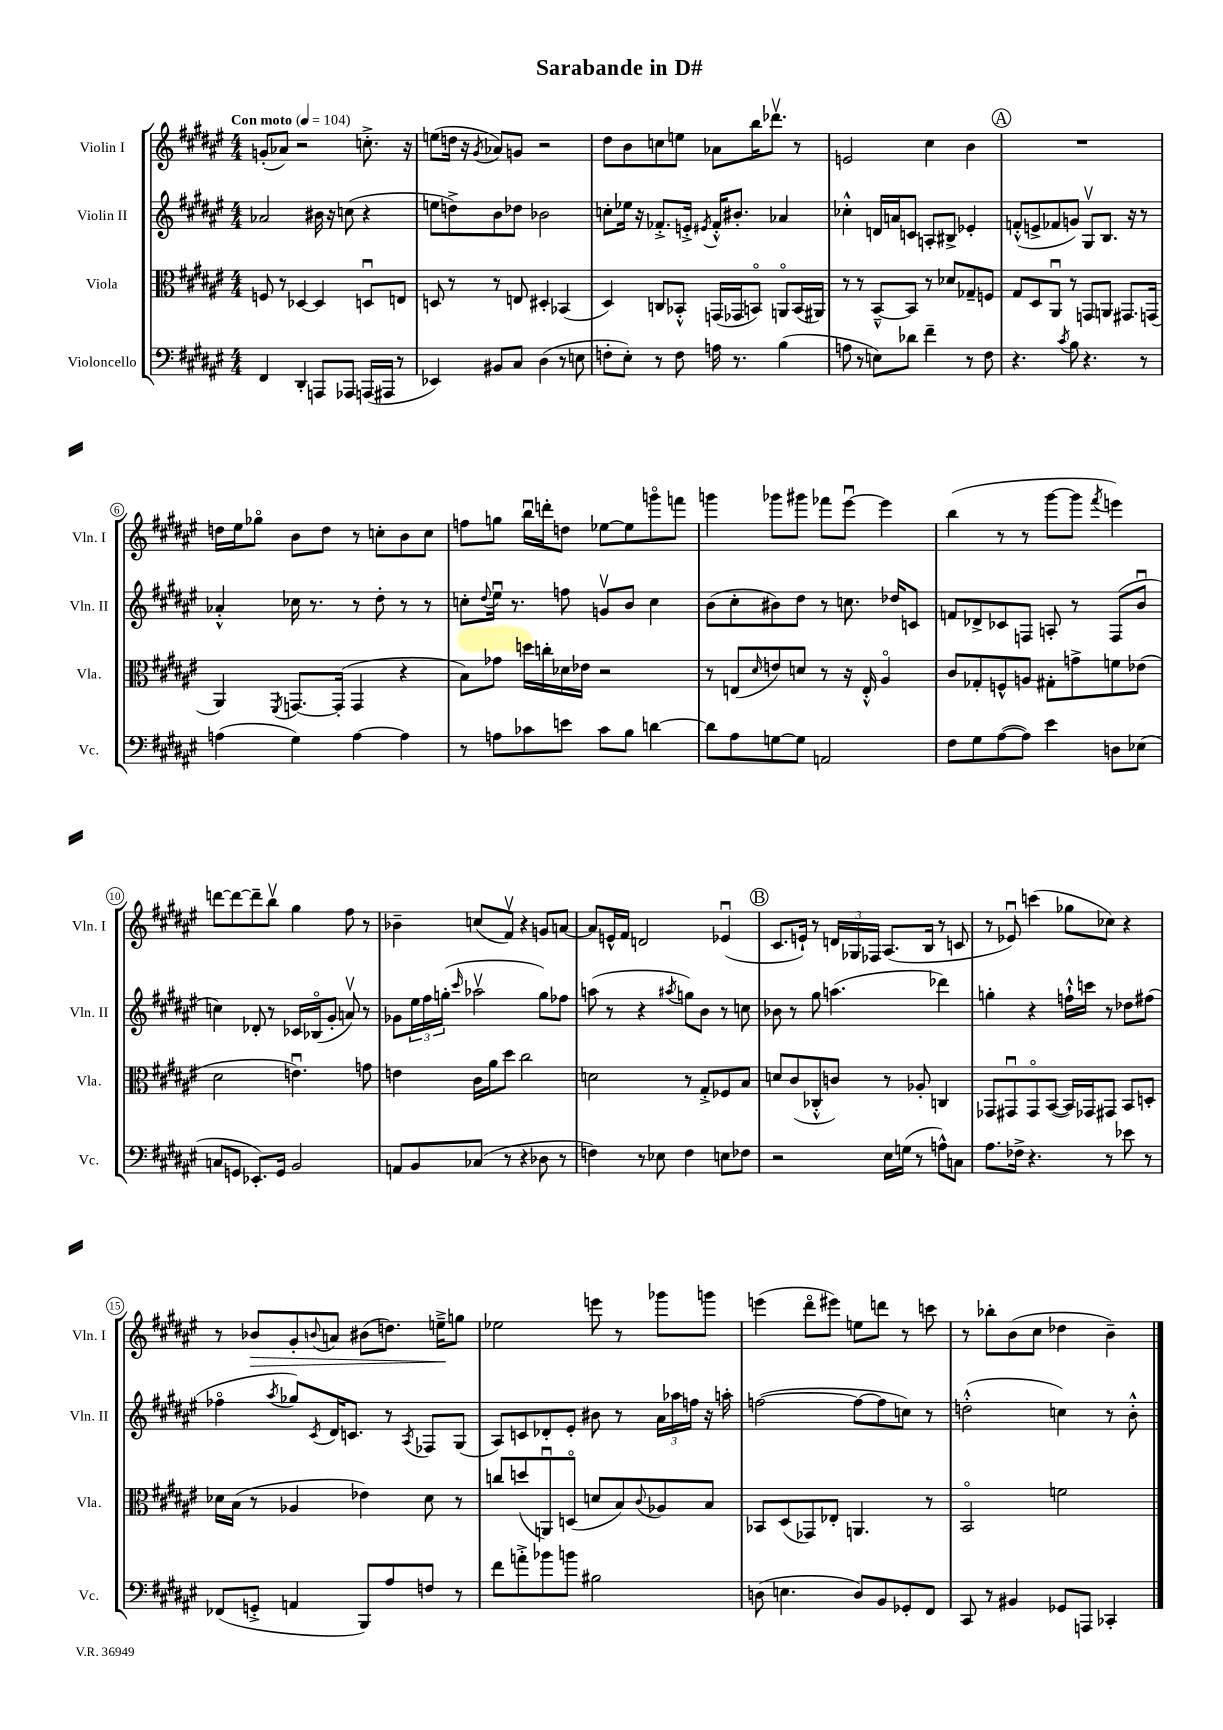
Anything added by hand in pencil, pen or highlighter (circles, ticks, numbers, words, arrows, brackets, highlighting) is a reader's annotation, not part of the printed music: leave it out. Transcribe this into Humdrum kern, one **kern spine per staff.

**kern	**kern	**kern	**kern
*staff4	*staff3	*staff2	*staff1
*clefF4	*clefC3	*clefG2	*clefG2
*k[f#c#g#d#a#e#]	*k[f#c#g#d#a#e#]	*k[f#c#g#d#a#e#]	*k[f#c#g#d#a#e#]
*M4/4	*M4/4	*M4/4	*M4/4
*MM104	*MM104	*MM104	*MM104
4FF#	8F	2a-	(8g'
.	8r	.	8a-)
4DD#'	[4D-	.	2r
8AAA	4D-]	16b#	.
.	.	16r	.
8AAA-	.	(8cc	.
(16AAA	8Du	4r	8.cc'^
16AAA#	.	.	.
8r	8E	.	.
.	.	.	16r
=	=	=	=
4EE-)	8D	8ee	(8ee
.	8r	8dd^)	16dd
.	.	.	16r
.	.	.	8qg#
8BB#	8r	8b	8a-)
8C#	8E	8dd-	8g
(4D#	4D#'	2b-	2r
8r	(4BB-	.	.
8E	.	.	.
=	=	=	=
8F'	4D#)	8cc'	8dd#
8E#')	.	16ee-	8b
.	.	16r	.
8r	8C	8.f-'^	8cc
8F	8BB-'^^	.	8ee
.	.	16e'^	.
.	.	8qe#	.
16A	(16GG	16f-'^^	8a-
8.r	16GG-	8.b#'	.
.	8BBo)	.	16bb
.	.	.	8.ddd-v
(4B	8AAo	4a-	.
.	(16BB	.	8r
.	16AA#)	.	.
=	=	=	=
8A	8r	4cc-'^^	2e
8r	8r	.	.
8E)	[8BB~^^	16d	.
.	.	16a	.
8d-	8BB]	8c	.
4f#~	8r	8A'	4cc#
.	8d-	8B#^	.
8r	8G-~	4e-'	4b
8F#	8F	.	.
=	=	=	=
4.r	8G#	(8f'^^	1r
.	8D#	8e^	.
.	8AA#u	8f-	.
8qc#	.	.	.
8B	8r	8g)	.
4.r	8GG	8G#v	.
.	8AA	8.B	.
.	8.GG#	.	.
.	.	16r	.
8r	.	8r	.
.	(16GG	.	.
=	=	=	=
(4A	4AA#)	4a-'^^	16dd
.	.	.	16ee#
.	.	.	8gg-o
.	8qFF#	.	.
4G#)	[8.GG	16cc-	8b
.	.	8.r	.
.	.	.	8dd
.	(16GG']	.	.
[4A	4GG	8r	8r
.	.	8dd#'	8cc'
4A]	4r	8r	8b
.	.	8r	8cc
=	=	=	=
8r	8B)	8cc'	8ff
.	.	8qqdd#	.
8A	8g-	16ee#u	8gg
.	.	8.r	.
8c-	16dd	.	16bbu
.	16cc'	.	16ddd'
8e	16d-	8ff	8dd
.	16e-	.	.
8c-	2r	8gv	[8ee-
8B	.	8b	8ee-]
[4d	.	4cc	8gggo
.	.	.	8fff
=	=	=	=
8d]	8r	(8b	4ggg
8A#	(8E	8cc#'	.
.	16qqd#	.	.
[8G	8e)	8b#)	8ggg-
8G]	8d	8dd#	8ggg#
2AA	8r	8r	8fff-
.	16r	8.cc	[8eee#u
.	16E'^^	.	.
.	4A#o	.	4eee#]
.	.	16dd-	.
.	.	8c	.
=	=	=	=
8F#	8c#	8f	(4bb
8G#	8G-'	8d-^	.
([8A#	8F^^	8c-	8r
8A#])	8A	8F	8r
4e#	8G#'	8A'	[8ggg#
.	8g^	8r	8ggg#]
.	.	.	8qfff#
8D	8f	(8F	4eee)
(8E-	(8e-	8bu	.
=	=	=	=
8C	2d#	4cc)	[8ddd
8GG	.	.	8ddd_
8.EE-')	.	8d-'	8ddd~]
.	.	8r	8bbv
16GG	.	.	.
2BB	4.eu)	16c-	4gg#
.	.	(16B-o	.
.	.	8g#'	.
.	.	8av)	8ff#
.	8g	8r	8r
=	=	=	=
8AA	4e	8g-	4b-~
8BB	.	24ee#	.
.	.	24ff#	.
.	.	(24gg'	.
.	.	16qqccc#	.
(8C-	16c#	2aa-v	(8cc
.	16a#	.	.
8r	8dd#	.	8f#v)
4r	2cc#	.	4r
8D-	.	8gg)	8g
8r	.	8ff-	[8a
=	=	=	=
4F)	2d	(8aa	8a]
.	.	8r	16e^^
.	.	.	16f#
8r	.	4r	2d
8E-	.	.	.
.	.	8qaa#	.
4F	8r	8gg)	.
.	8G#'^	8b	.
8E	8F-	8r	(4e-u
8F-	8B	8cc	.
=	=	=	=
2r	8d	8b-	8.c#
.	(8c#	8r	.
.	.	.	16e`)
.	8C-'^^	8gg#	8r
.	8c)	(4.aa	24d
.	.	.	24G-
.	.	.	24F-
16E#	8r	.	(8.A#
(16G	.	.	.
8r	8A-'	.	.
.	.	.	16B
8A^^)	4C	4ddd-)	8r
8C	.	.	8c
=	=	=	=
8.A#	8GG-	4gg'	8r
.	8GG#u	.	8e-u)
16F-^	.	.	.
4.r	8GG#o	4r	(4ccc
.	([8BB	.	.
.	16BB])	16ff`^^	8gg-
.	16GG-	16ccc	.
8r	8GG#	8r	8cc-)
8e-	8BB	8dd-	4r
8r	8D'	(8ff#	.
=	=	=	=
(8FF-	16d-	4ff-o	8r
.	(16B	.	.
8GG'^	8r	.	8b-
.	.	8qaa#	.
4AA	4A-	8gg-)	8g#'
.	.	8qc#	8qqb
.	.	16d#	8a
.	.	8.c	.
8BBB)	4e-)	.	(8b#
8A#	.	8r	8.dd)
.	.	8qA#	.
8F	8d-	8F-	.
.	.	.	16ee~^
8r	8r	(8G#	8gg
=	=	=	=
8f#	8cc	8A#)	2ee-
8a'^	(8dd	8c	.
8b-	8AAu)	8d-'	.
8b	(8Do	8e#'	.
2B#	8d	8b#	8eee
.	8B)	8r	8r
.	8qqc#	.	.
.	8A-	24a#	8ggg-
.	.	24aa-	.
.	.	24ff	.
.	8B	16r	8ggg
.	.	16aa'	.
=	=	=	=
(8D	8BB-	([2ff	(4eee
4.E	(8D#	.	.
.	8GG-)	.	8ddd#o
.	8E-'	.	8eee#)
8D)	4.AA	8ff_	8ee
8BB	.	8ff]	8ddd
8GG-'	.	8cc)	8r
8FF#	8r	8r	8ccc
=	=	=	=
8CC#	2BBo	(2dd'^^	8r
8r	.	.	8bb-'
4BB#	.	.	(8b
.	.	.	8cc#
8GG-	2f	4cc)	4dd-
8AAA	.	.	.
4CC-'	.	8r	4b~)
.	.	8b'^^	.
==	==	==	==
*-	*-	*-	*-
